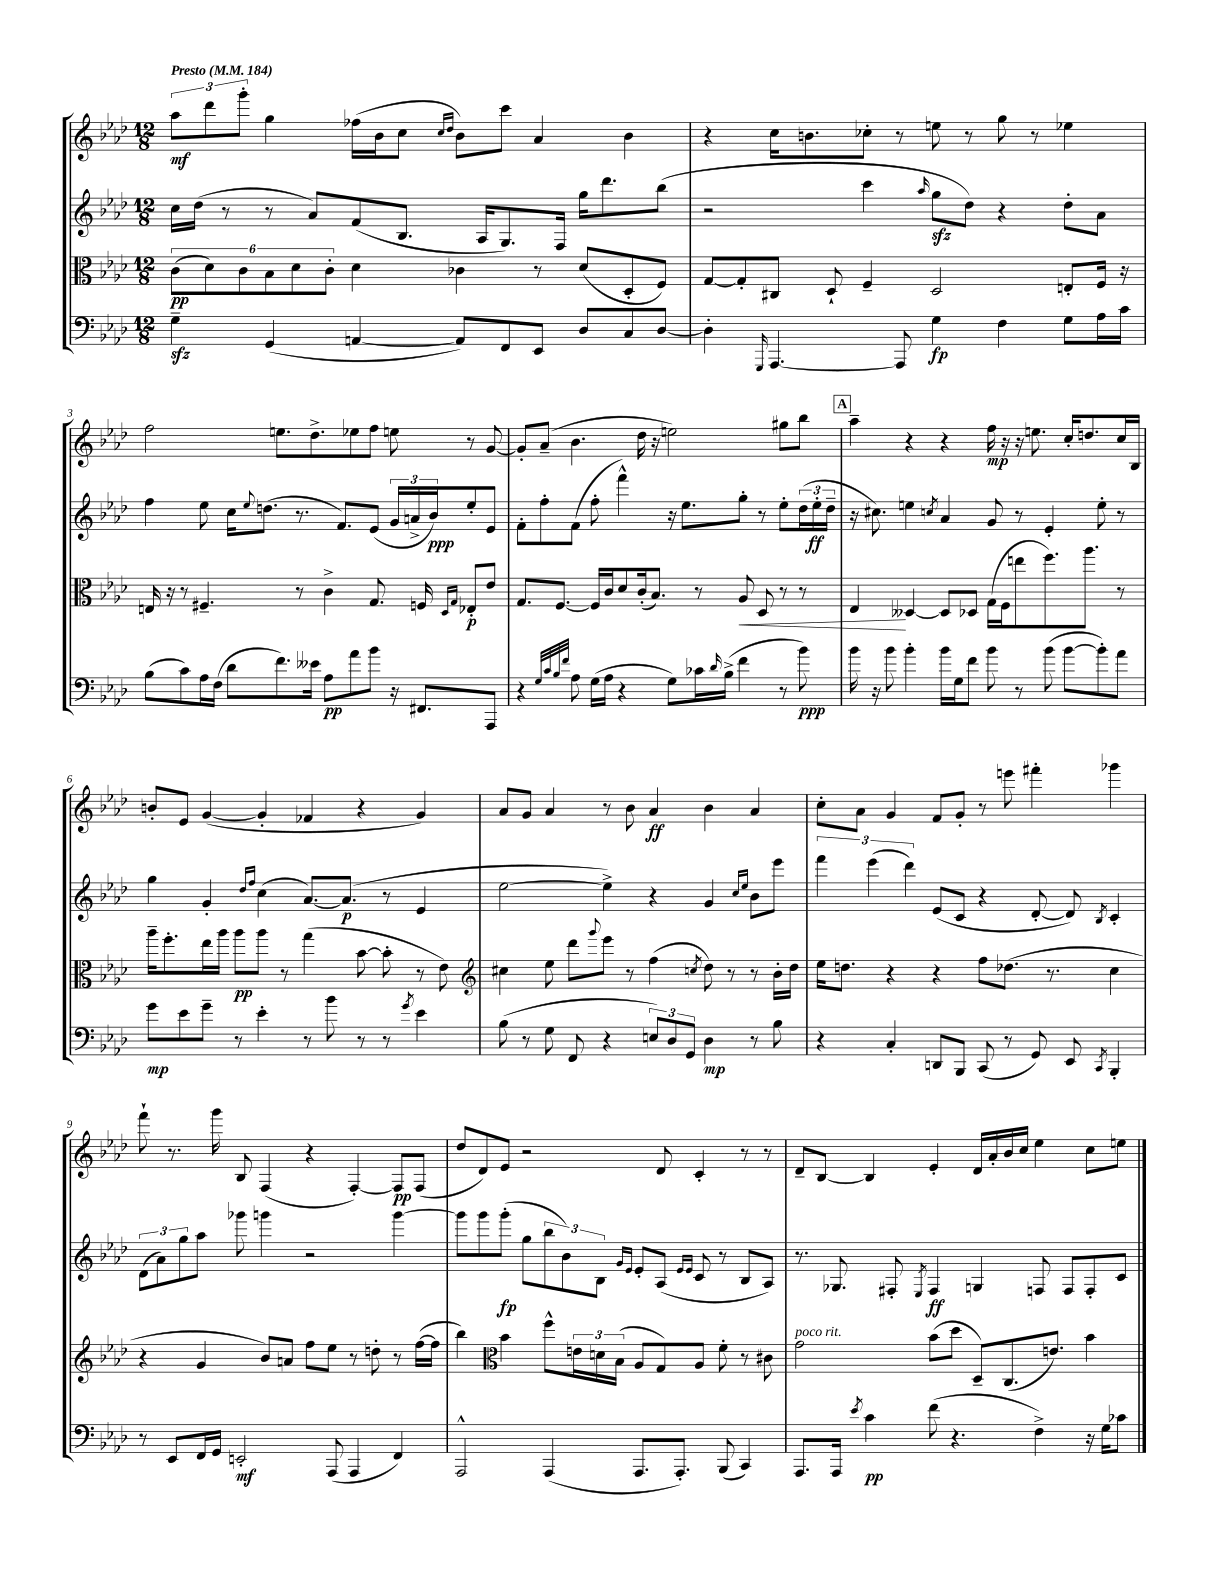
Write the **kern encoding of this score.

**kern	**dynam	**kern	**dynam	**kern	**dynam	**kern	**dynam
*part4	*part4	*part3	*part3	*part2	*part2	*part1	*part1
*staff4	*staff4	*staff3	*staff3	*staff2	*staff2	*staff1	*staff1
*clefF4	*	*clefC3	*	*clefG2	*	*clefG2	*
*k[b-e-a-d-]	*	*k[b-e-a-d-]	*	*k[b-e-a-d-]	*	*k[b-e-a-d-]	*
*M12/8	*	*M12/8	*	*M12/8	*	*M12/8	*
*MM184	*	*MM184	*	*MM184	*	*MM184	*
=1	=1	=1	=1	=1	=1	=1	=1
!	!	!	!	!	!	!LO:TX:a:B:t=Presto	!
4Gzz~\	.	(12c\L	pp	16cc\LL	.	12aa-\L	mf
.	.	.	.	(16dd-\JJ	.	.	.
.	.	12d-\)	.	.	.	12ddd-\	.
.	.	.	.	8r	.	.	.
.	.	12c\	.	.	.	12ggg'\J	.
(4GG/	.	12B-\	.	8r	.	4gg\	.
.	.	12d-\	.	.	.	.	.
.	.	.	.	8a-/L)	.	.	.
.	.	12c'\J	.	.	.	.	.
[4AAn/	.	4d-\	.	(8f/	.	(16ff-X\LL	.
.	.	.	.	.	.	16b-\J	.
.	.	.	.	8.B-/J	.	8cc\J	.
.	.	.	.	.	.	16qqcc/LL	.
.	.	.	.	.	.	16qqdd-/JJ	.
8AA/L])	.	4c-X\	.	.	.	8b-\L)	.
.	.	.	.	16A-/KL	.	.	.
8FF/	.	.	.	8.G/)	.	8ccc\J	.
8EE-/J	.	8r	.	.	.	4a-/	.
.	.	.	.	16F/Jk	.	.	.
8D-/L	.	(8d-/L	.	16gg\KL	.	.	.
.	.	.	.	8.ddd-\	.	.	.
8C/	.	8D-'/	.	.	.	4b-\	.
[8D-/J	.	8F/J)	.	(8bb-\J	.	.	.
=2	=2	=2	=2	=2	=2	=2	=2
4D-'\]	.	[8G/L	.	2r	.	4r	.
.	.	8G'/]	.	.	.	.	.
16qqGGG/	.	.	.	.	.	.	.
[4.AAA-/	.	8C#X/J	.	.	.	16cc\KL	.
.	.	.	.	.	.	8.bn\	.
.	.	8D-`/	.	.	.	.	.
.	.	4F~/	.	4ccc\	.	8cc-X'\J	.
8AAA-/]	.	.	.	.	.	8r	.
.	.	.	.	16qqaa-/	.	.	.
4G\	fp	2D-/	.	8ggzz\L	.	8een\	.
.	.	.	.	8dd-\J)	.	8r	.
4F\	.	.	.	4r	.	8gg\	.
.	.	.	.	.	.	8r	.
8G\L	.	8En'/L	.	8dd-'\L	.	4ee-X\	.
16A-\L	.	16F/Jk	.	8a-\J	.	.	.
16c\JJ	.	16r	.	.	.	.	.
!!LO:LB:g=z
=3	=3	=3	=3	=3	=3	=3	=3
(8B-\L	.	16En/	.	4ff\	.	2ff\	.
.	.	16r	.	.	.	.	.
8c\)	.	8r	.	.	.	.	.
16A-\L	.	4.F#X~/	.	8ee-\	.	.	.
(16F\JJ	.	.	.	.	.	.	.
8d-\L	.	.	.	16cc\KL	.	.	.
.	.	.	.	8qqee-/	.	.	.
.	.	.	.	(8.ddn\J	.	.	.
8.f\)	.	.	.	.	.	8.een\L	.
.	.	8r	.	8.r	.	.	.
16e--X\Jk	.	.	.	.	.	8.dd-^\	.
8A-\L	pp	4c^\	.	.	.	.	.
.	.	.	.	8.f/L)	.	.	.
8a-\	.	.	.	.	.	8ee-X\	.
8b-\J	.	8.G/	.	(8e-/J	.	8ff\J	.
16r	.	.	.	24g/LL	.	8een\	.
.	.	.	.	24an^/	.	.	.
8.FF#X/L	.	16Fn/	.	.	.	.	.
.	.	.	.	24b-/J)	ppp	.	.
.	.	16qqD-/LL	.	.	.	.	.
.	.	16qqG/JJ	.	.	.	.	.
.	.	8E-X'/L	p	8ee-'/	.	8r	.
8AAA-/J	.	8e-/J	.	8e-/J	.	[8g/	.
=4	=4	=4	=4	=4	=4	=4	=4
4r	.	8.G/L	.	8f'\L	.	8g'/L]	.
.	.	.	.	8ff'\	.	(8a-~/J	.
.	.	[8.F/J	.	.	.	.	.
32qqG/LLL	.	.	.	.	.	.	.
32qqc/	.	.	.	.	.	.	.
32qqB-/	.	.	.	.	.	.	.
32qqf/JJJ	.	.	.	.	.	.	.
8A-\	.	.	.	(8f\J	.	4.b-\	.
(16G\LL	.	16F/LL]	.	8ff'\	.	.	.
16A-\JJ	.	16c/J	.	.	.	.	.
4r	.	8d-/	.	4fff^^\)	.	.	.
.	.	(16c'/k	.	.	.	16dd-\	.
.	.	8.B-/J)	.	.	.	16r	.
8G\L)	.	.	.	16r	.	2een\)	.
.	.	.	.	8.ee-\L	.	.	.
16c-X\L	.	8r	.	.	.	.	.
16qqd-/	.	.	.	.	.	.	.
(16B-^\JJ	.	.	.	.	.	.	.
!	!	!	!LO:HP:b	!	!	!	!
4f\	.	8A-/	<	8gg'\J	.	.	.
.	.	8D-/	.	8r	.	.	.
8r	.	8r	.	8ee-'\L	.	8gg#X\L	.
8b-\)	ppp	8r	.	(24dd-\L	.	8bb-\J	.
.	.	.	.	24ee-'\	ff	.	.
.	.	.	.	24dd-~\JJ	.	.	.
!!LO:REH:place=s1:t=A
=5	=5	=5	=5	=5	=5	=5	=5
16b-\	.	4E-/	.	16r	.	4aa-~\	.
16r	.	.	.	8.cc#X\)	.	.	.
8b-\	.	.	.	.	.	.	.
4b-'\	.	[4D--X/	[	4een\	.	4r	.
.	.	.	.	8qccn/	.	.	.
16b-\LL	.	8D--/L]	.	4a-/	.	4r	.
16G\J	.	.	.	.	.	.	.
8f\J	.	8D-X/J	.	.	.	.	.
8b-\	.	(16G\LL	.	8g/	.	16ff\	mp
.	.	16F\J	.	.	.	16r	.
8r	.	8een\	.	8r	.	16r	.
.	.	.	.	.	.	8.een\	.
(8b-\	.	8.ff\)	.	4e-'/	.	.	.
[8b-\L	.	.	.	.	.	16cc'/KL	.
.	.	8.aa-\J	.	.	.	8.ddn/	.
8b-'\])	.	.	.	8ee'\	.	.	.
8a-\J	.	8r	.	8r	.	16cc/L	.
.	.	.	.	.	.	16B-/JJ	.
!!LO:LB:g=z
=6	=6	=6	=6	=6	=6	=6	=6
8g\L	mp	16aa-~\KL	.	4gg\	.	8bn'/L	.
.	.	8.ff'\	.	.	.	.	.
8e-\	.	.	.	.	.	8e-/J	.
8g~\J	.	16ee-\L	.	4g'/	.	([4g/	.
.	.	16aa-\JJ	.	.	.	.	.
8r	.	8aa-\L	pp	.	.	.	.
.	.	.	.	16qqdd-/LL	.	.	.
.	.	.	.	16qqff/JJ	.	.	.
4e-'\	.	8aa-\J	.	(4cc\	.	4g'/]	.
.	.	8r	.	.	.	.	.
8r	.	(4gg\	.	[8.a-/L)	.	4f-X/	.
8b-\	.	.	.	.	.	.	.
.	.	.	.	(8.a-/J]	p	.	.
8r	.	[8b-\	.	.	.	4r	.
8r	.	8b-'\]	.	8r	.	.	.
8qg/	.	.	.	.	.	.	.
4e-\	.	8r	.	4e-/	.	4g/)	.
.	.	8e-\)	.	.	.	.	.
=7	=7	=7	=7	=7	=7	=7	=7
*	*	*clefG2	*	*	*	*	*
(8B-\	.	4cc#X\	.	[2ee-\	.	8a-/L	.
8r	.	.	.	.	.	8g/J	.
8G\	.	8ee-\	.	.	.	4a-/	.
8FF/	.	8ddd-\L	.	.	.	.	.
.	.	8qqggg/	.	.	.	.	.
4r	.	8eee-\J	.	4ee-^\])	.	8r	.
.	.	8r	.	.	.	8b-\	.
12En/L)	.	(4ff\	.	4r	.	4a-/	ff
12D-/	.	.	.	.	.	.	.
12GG/J	.	.	.	.	.	.	.
.	.	8qccn/	.	.	.	.	.
4D-\	mp	8dd-\)	.	4g/	.	4b-\	.
.	.	8r	.	.	.	.	.
.	.	.	.	16qqcc/LL	.	.	.
.	.	.	.	16qqee-/JJ	.	.	.
8r	.	8r	.	8b-\L	.	4a-/	.
8B-\	.	16b-'\LL	.	8eee-\J	.	.	.
.	.	16dd-\JJ	.	.	.	.	.
=8	=8	=8	=8	=8	=8	=8	=8
4r	.	16ee-\KL	.	6fff\	.	8cc'\L	.
.	.	8.ddn\J	.	.	.	.	.
.	.	.	.	.	.	8a-\J	.
.	.	.	.	(6eee-\	.	.	.
4C'/	.	4r	.	.	.	4g/	.
.	.	.	.	6ddd-\)	.	.	.
8DDn/L	.	4r	.	(8e-/L	.	8f/L	.
8BBB-/J	.	.	.	8c/J	.	8g'/J	.
(8CC/	.	8ff\L	.	4r	.	8r	.
8r	.	(8.dd-X\J	.	.	.	8eeen\	.
8GG/)	.	.	.	[8d-'/	.	4fff#X'\	.
.	.	8.r	.	.	.	.	.
8EE-/	.	.	.	8d-/])	.	.	.
8qCC/	.	.	.	8qB-/	.	.	.
4BBB-'/	.	4cc\	.	4c'/	.	4ggg-X\	.
!!LO:LB:g=z
=9	=9	=9	=9	=9	=9	=9	=9
8r	.	4r	.	(12d-\L	.	8fff`\	.
.	.	.	.	12a-\)	.	.	.
8EE-/L	.	.	.	.	.	8.r	.
.	.	.	.	12gg\	.	.	.
16FF/L	.	4g/	.	8aa-\J	.	.	.
16GG/JJ	.	.	.	.	.	16ggg\	.
2EEn'/	mf	.	.	8ggg-X\	.	8B-/	.
.	.	8b-/L)	.	4gggn\	.	(4F/	.
.	.	8an/J	.	.	.	.	.
.	.	8ff\L	.	2r	.	4r	.
(8AAA-/	.	8ee-\J	.	.	.	.	.
4AAA-/	.	8r	.	.	.	[4F'/)	.
.	.	8ddn'\	.	.	.	.	.
4FF/)	.	8r	.	[4ggg\	.	8F/L]	pp
.	.	([16ff\LL	.	.	.	(8F/J	.
.	.	16ff\JJ]	.	.	.	.	.
=10	=10	=10	=10	=10	=10	=10	=10
2AAA-^^/	.	4bb-\)	.	8ggg\L]	.	8dd-/L	.
.	.	.	.	8ggg\	.	8d-/)	.
*	*	*clefC3	*	*	*	*	*
.	.	4b-\	.	(8ggg'\J	fp	8e-/J	.
.	.	.	.	8gg\L	.	2r	.
(4AAA-/	.	8ff^^\L	.	12bb-\	.	.	.
.	.	.	.	12b-\)	.	.	.
.	.	24en\L	.	.	.	.	.
.	.	24dn\	.	12B-\J	.	.	.
.	.	(24B-\JJ	.	.	.	.	.
.	.	.	.	16qqg/LL	.	.	.
.	.	.	.	16qqe-/JJ	.	.	.
8.AAA-/L	.	8A-/L	.	8e-'/L	.	.	.
.	.	8G/)	.	(8A-/J	.	8d-/	.
8.AAA-'/J)	.	.	.	.	.	.	.
.	.	.	.	16qqe-/LL	.	.	.
.	.	.	.	16qqe-/JJ	.	.	.
.	.	8A-/J	.	8c/	.	4c'/	.
(8BBB-/	.	8f'\	.	8r	.	.	.
4CC/)	.	8r	.	8B-/L	.	8r	.
.	.	8c#X\	.	8A-/J)	.	8r	.
=11	=11	=11	=11	=11	=11	=11	=11
!	!	!LO:TX:a:i:t=poco rit.	!	!	!	!	!
8.AAA-/L	.	2g\	.	8.r	.	8d-~/L	.
.	.	.	.	.	.	[8B-/J	.
16AAA-/Jk	.	.	.	8.G-X/	.	.	.
8qe-/	.	.	.	.	.	.	.
4c\	pp	.	.	.	.	4B-/]	.
.	.	.	.	8F#X'/	.	.	.
.	.	.	.	8qE-/	.	.	.
(8f\	.	(8b-\L	.	4F#/	ff	4e-'/	.
4.r	.	8dd-\J	.	.	.	.	.
.	.	8D-~/L)	.	4Gn/	.	16d-/LL	.
.	.	.	.	.	.	16a-'/	.
.	.	(8.C/	.	.	.	16b-/	.
.	.	.	.	.	.	16cc/JJ	.
4F^\)	.	.	.	8Fn/	.	4ee-\	.
.	.	8.en/J)	.	.	.	.	.
.	.	.	.	8F/L	.	.	.
16r	.	4b-\	.	8F'/	.	8cc\L	.
16G\KL	.	.	.	.	.	.	.
8c-X\J	.	.	.	8c/J	.	8een\J	.
==	==	==	==	==	==	==	==
*-	*-	*-	*-	*-	*-	*-	*-
